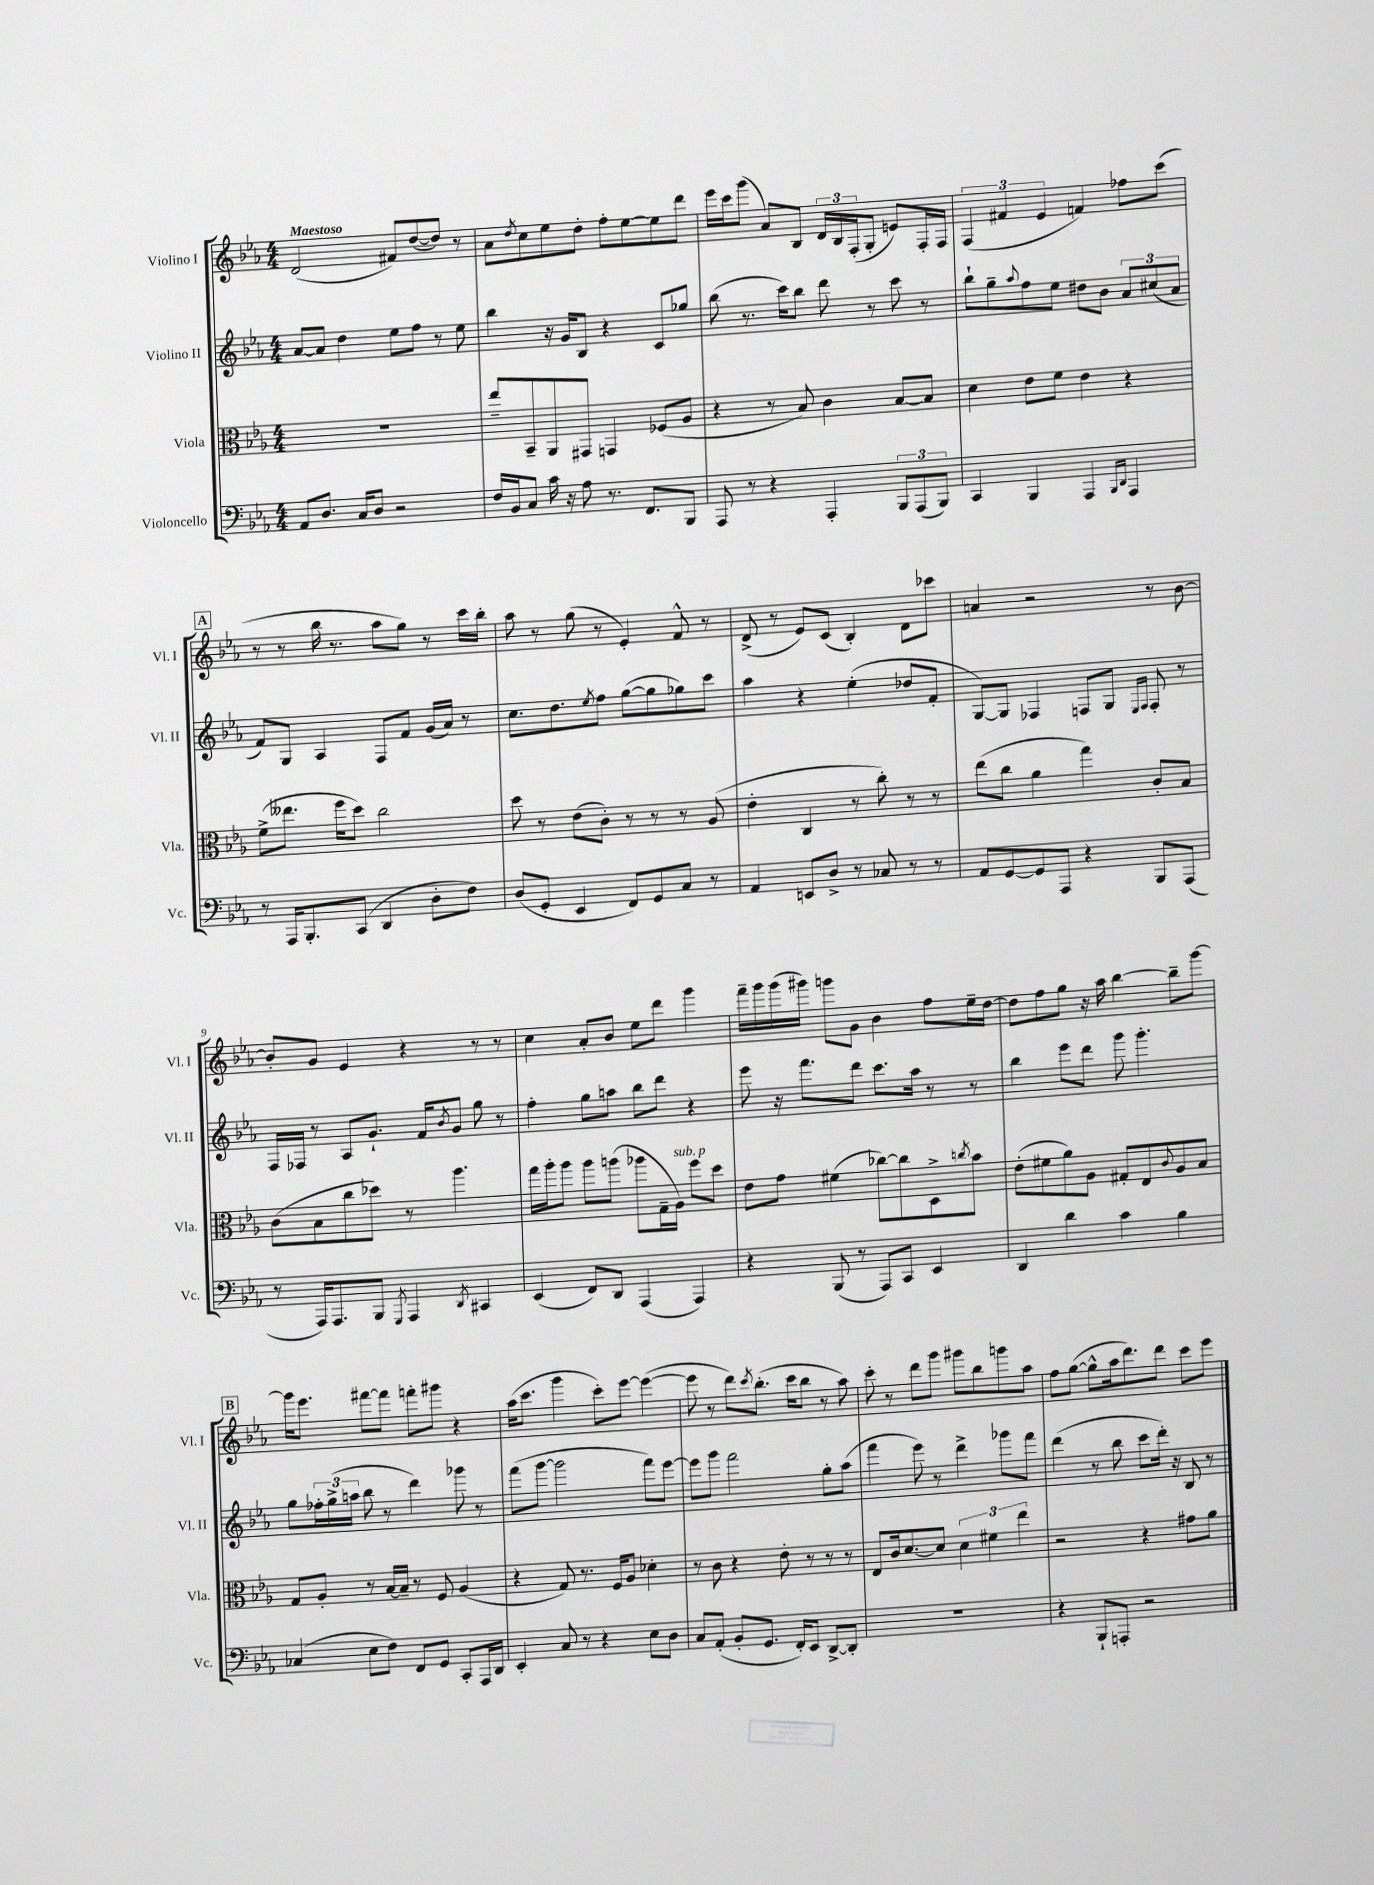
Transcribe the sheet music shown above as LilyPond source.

<<
\new StaffGroup <<
\new Staff = "s0" \with { instrumentName = "Violino I" shortInstrumentName = "Vl. I" } {
    \clef treble \key ees \major \numericTimeSignature \time 4/4 \tempo "Maestoso"
    d'2( fis'8) d''8~( d''8) r8 |
    aes'8 \acciaccatura { d''8 } c''8 ees''8 d''8-. f''8-. ees''8~ ees''8 d'''8 |
    ees'''16 c'''16 g'''8( aes'8) bes8 \tuplet 3/2 { d'16 bes16 f16-.( } g8-. e'8) f16-. f16 |
    \tuplet 3/2 { f4( fis'4 ees'4 } f'4) fes''8 c'''8( |
    \mark \markup { \box "A" } r8 r8 bes''16 r8. aes''8 g''8) r8 c'''16 bes''16-. |
    aes''8 r8 g''8( r8 ees'4-.) f'8-^ r8 |
    d'8->( r8 ees'8) c'8( bes4-.) d'8 ces'''8 |
    a'4 r2 r8 bes'8~ |
    bes'8-. g'8 ees'4 r4 r8 r8 |
    c''4 aes'8-. bes'8 ees''8 d'''8 g'''4 |
    f'''16-- g'''16 g'''16( gis'''16) g'''8 g'8 bes'4 f''8 ees''16-- d''16~ |
    d''8 f''8 g''8 r16 aes''16 bes''4~ bes''8-- g'''8~ |
    \mark \markup { \box "B" } g'''16 ees'''8. fis'''8~ fis'''8 f'''8-. gis'''8 r4 |
    aes''16( c'''8. g'''4 c'''8-.) ees'''8~ ees'''4~( |
    ees'''8 r8 d'''8) \acciaccatura { c'''8 } bes''8.-.( c'''16 bes''8 r8 aes''8) |
    c'''8-. r8 d'''8 g'''8 gis'''8 bes''8 g'''8 aes''8 |
    f''8 g''8~( g''8-^ aes''16 d'''8.) d'''8 c'''8 ees'''8 \bar "|." |
}
\new Staff = "s1" \with { instrumentName = "Violino II" shortInstrumentName = "Vl. II" } {
    \clef treble \key ees \major \numericTimeSignature \time 4/4
    aes'8~ aes'8 d''4 ees''8 f''8 r8 ees''8 |
    bes''4 r16 g'16 bes8 r4 c'8 ges''8 |
    bes''8( r8. c'''16) bes''8 d'''8 r8 c'''8 r8 |
    bes''8-! g''8-- \appoggiatura { aes''8 } f''8 ees''8 dis''8 bes'8 \tuplet 3/2 { aes'8 cis''8( aes'8 } |
    \mark \markup { \box "A" } f'8) g8 aes4 f8 f'8 g'16( aes'16) r8 |
    c''8. d''8. \acciaccatura { ees''8 } f''8 g''8~( g''8 ges''8) c'''8 |
    aes''4 r4 ees''4-.( des''8 f'8-. |
    g8~) g8 fes4 f8 g8 \grace { ees16 f16 } f8-. r8 |
    f16 fes16 r8 aes8 g'8.-! f'16 \acciaccatura { bes'8 } g'8 g''8 r8 |
    f''4-. g''8 a''8 bes''8 d'''8 r4 |
    ees'''8 r16 f'''8. d'''8 c'''8. aes''16 r8 r8 |
    bes''4 ees'''8 d'''8 g'''8 g'''4.-. |
    \mark \markup { \box "B" } g''8 \tuplet 3/2 { fes''16-. g''16->( a''16 } bes''8 r8 d'''4) ges'''8 r8 |
    f'''8( g'''8~ g'''2 f'''8) ees'''8~ |
    ees'''8 g'''8 f'''2 g''8-. aes''8( |
    f'''4 ees'''8) r8 d'''4-> ges'''8 f'''8 |
    d'''4( r8 bes''8 c'''8 d'''16-.) r16 bes8 r8 \bar "|." |
}
\new Staff = "s2" \with { instrumentName = "Viola" shortInstrumentName = "Vla." } {
    \clef alto \key ees \major \numericTimeSignature \time 4/4
    R1 |
    ees''8-- bes,8-- aes,8 gis,8 g,4 fes8( aes8 |
    r4 r8 bes8) c'4 bes8~ bes8 |
    d'4 ees'8 f'8 ees'4 r4 |
    \mark \markup { \box "A" } f'8->( eeses''8. f''16 d''8) c''2 |
    d''8 r8 ees'8( c'8-.) r8 r8 r8 aes8( |
    ees'4-. c4 r8 c''8-.) r8 r8 |
    ees''8( c''8 aes'4 g''4) c'8-. bes8 |
    c'8( bes8 c''8 des''8) r8 aes''4. |
    g''16 aes''16-. aes''8 aes''8 a''8( aes''8 g16-- aes16^\markup { \italic "sub. p" }) f''8 d''8 |
    ees'8 g'8 fis'4( ces''8~) ces''8 d8-> \acciaccatura { c''8 } bes'8 |
    ees'8-.( fis'8 aes'8) aes8 gis8-. ees8 \appoggiatura { c'8 } aes8 bes8 |
    \mark \markup { \box "B" } g8 aes8-. r8 bes16~ bes16-- r8 f8 aes4( |
    r4 g8) r8. f16 aes8 des'4-. |
    r8 c'8 r4 ees'8-. r8 r8 r8 |
    ees8 c'16 d'8.~ d'8 \tuplet 3/2 { d'4 fis'4 ees''4 } |
    r2 r4 gis'8 aes'8 \bar "|." |
}
\new Staff = "s3" \with { instrumentName = "Violoncello" shortInstrumentName = "Vc." } {
    \clef bass \key ees \major \numericTimeSignature \time 4/4
    aes,8 d8. c16 d8 r2 |
    f16 bes,16 c8 c'16 r16 aes8 r8. f,8. bes,,8 |
    aes,,8 r8 r4 aes,,4-. \tuplet 3/2 { bes,,8 aes,,8( bes,,8) } |
    c,4 bes,,4 aes,,4 \grace { bes,,16 d,16 } aes,,4 |
    \mark \markup { \box "A" } r8 aes,,16 bes,,8.-. c,8( d,4 d8-. f8) |
    d8( g,8-. ees,4 f,8) g,8 c8 r8 |
    aes,4 e,8 d8-> r8 ces8 r8 r8 |
    aes,8 g,8~ g,8 aes,,8 r4 bes,,8 aes,,8( |
    r8 aes,,16) aes,,8. bes,,8 \acciaccatura { g,,8 } aes,,4 \acciaccatura { d,8 } cis,4 |
    ees,4( f,8) d,8 aes,,4( aes,,4) |
    r4 bes,,8( r8 aes,,8) c,8 ees,4 |
    d,4 d'4 c'4 bes4 |
    \mark \markup { \box "B" } ces4( ees8 f8) f,8 g,8 c,8-. aes,,16 d,16 |
    ees,4-. c8 r8 r4 ees8 d8 |
    c8 aes,8-.( bes,8-. g,8. f,16-.) ees,8 d,8~-> d,8-. |
    R1 |
    r4 bes,,8-! a,,8-. r2 \bar "|." |
}
>>
>>
